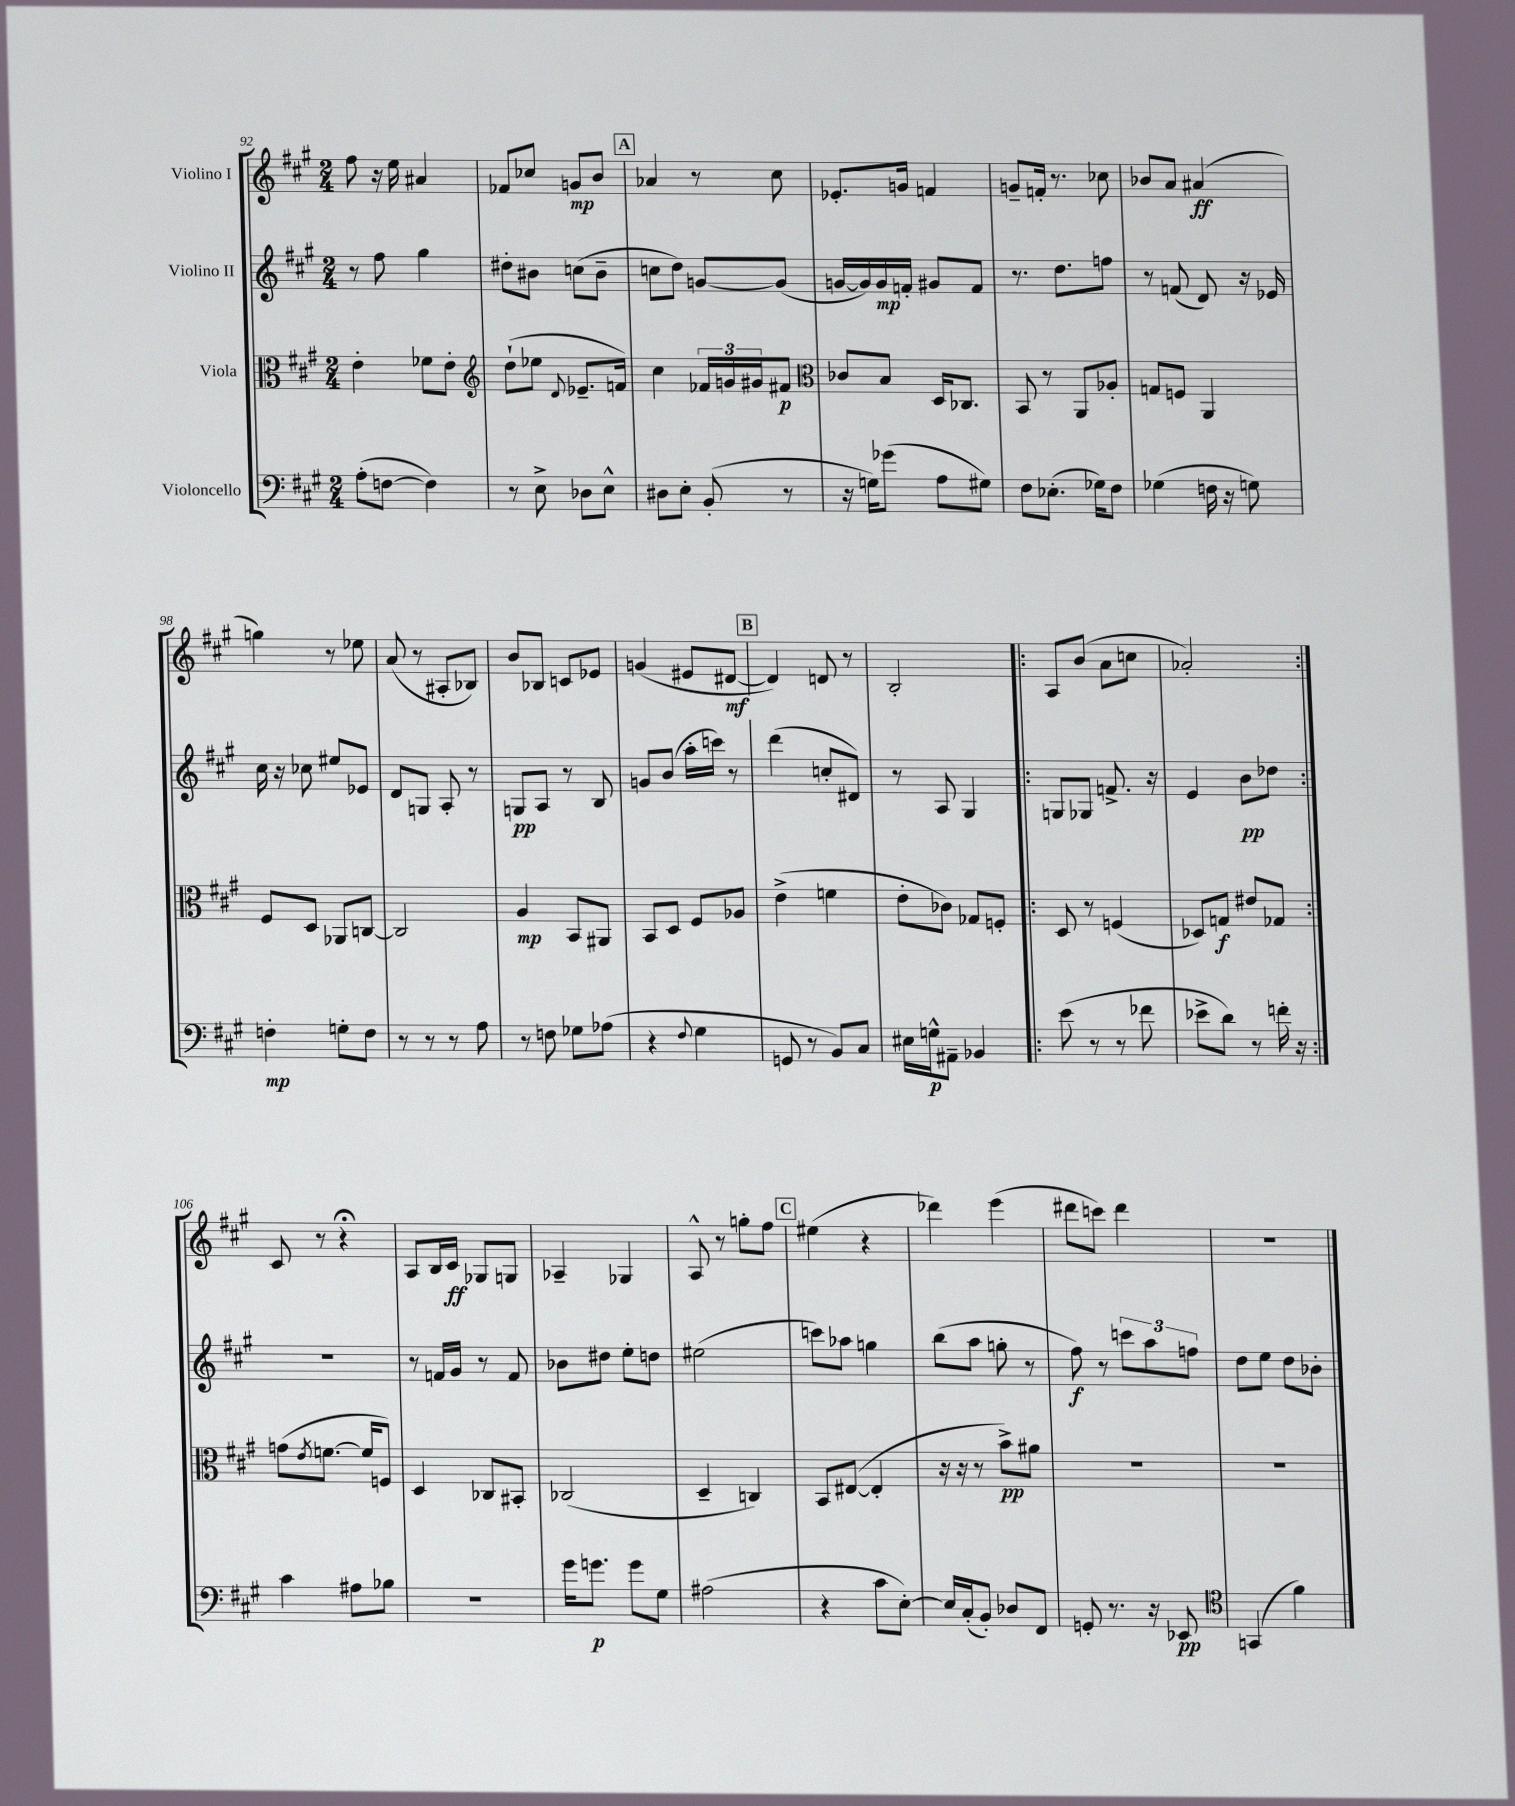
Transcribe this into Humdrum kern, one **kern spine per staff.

**kern	**dynam	**kern	**dynam	**kern	**dynam	**kern	**dynam
*part4	*part4	*part3	*part3	*part2	*part2	*part1	*part1
*staff4	*staff4	*staff3	*staff3	*staff2	*staff2	*staff1	*staff1
*I"Violoncello	*	*I"Viola	*	*I"Violino II	*	*I"Violino I	*
*clefF4	*	*clefC3	*	*clefG2	*	*clefG2	*
*k[f#c#g#]	*	*k[f#c#g#]	*	*k[f#c#g#]	*	*k[f#c#g#]	*
*M2/4	*	*M2/4	*	*M2/4	*	*M2/4	*
=92	=92	=92	=92	=92	=92	=92	=92
(8A'\L	.	4e'\	.	8r	.	8ff#\	.
[8Fn\J	.	.	.	8ff#\	.	16r	.
.	.	.	.	.	.	16ee\	.
4F\])	.	8f-X\L	.	4gg#\	.	4a#X/	.
.	.	8e'\J	.	.	.	.	.
=93	=93	=93	=93	=93	=93	=93	=93
*	*	*clefG2	*	*	*	*	*
8r	.	(8dd`\L	.	8dd#X'\L	.	8f-X/L	.
8E^\	.	8ee-X\J	.	8b#X\J	.	8cc-X/J	.
.	.	8qqd/	.	.	.	.	.
8D-X\L	.	8.e-X~/L	.	(8ccn\L	.	8gn/L	mp
8E^^\J	.	.	.	8b#~\J	.	8b/J	.
.	.	16fn/Jk)	.	.	.	.	.
!!LO:REH:place=s1:t=A
=94	=94	=94	=94	=94	=94	=94	=94
8D#X\L	.	4cc#\	.	8ccn\L	.	4a-X/	.
8E'\J	.	.	.	8dd\J)	.	.	.
(8BB'/	.	24f-X/LL	.	[8gn/L	.	8r	.
.	.	24gn/	.	.	.	.	.
.	.	24g#X/J	.	.	.	.	.
8r	.	8f#X/J	p	(8g/J]	.	8cc#\	.
=95	=95	=95	=95	=95	=95	=95	=95
*	*	*clefC3	*	*	*	*	*
16r	.	8c-X/L	.	[16gn/LL	.	8.e-X'/L	.
16Gn\KL)	.	.	.	16g/])	.	.	.
(8g-X\J	.	8B/J	.	16g/	mp	.	.
.	.	.	.	16fn'/JJ	.	16gn/Jk	.
8A\L	.	16D/KL	.	8g#X/L	.	4fn/	.
.	.	8.C-X/J	.	.	.	.	.
8G#X\J)	.	.	.	8f/J	.	.	.
=96	=96	=96	=96	=96	=96	=96	=96
8F#\L	.	8BB/	.	8.r	.	8gn~/L	.
(8.E-X'\J	.	8r	.	.	.	16fn'/Jk	.
.	.	.	.	8.dd\L	.	8.r	.
.	.	8AA/L	.	.	.	.	.
16G-X\KL)	.	.	.	.	.	.	.
8F#\J	.	8A-X'/J	.	8ffn\J	.	8cc-X\	.
=97	=97	=97	=97	=97	=97	=97	=97
(4G-X\	.	8Gn/L	.	8r	.	8b-X/L	.
.	.	8Fn/J	.	(8fn/	.	8a/J	.
16Fn\	.	4AA/	.	8d/)	.	(4a#X/	ff
16r	.	.	.	.	.	.	.
8Gn\)	.	.	.	16r	.	.	.
.	.	.	.	16e-X/	.	.	.
!!LO:LB:g=z
=98	=98	=98	=98	=98	=98	=98	=98
4Fn'\	mp	8F#/L	.	16cc#\	.	4ggn\)	.
.	.	.	.	16r	.	.	.
.	.	8D/J	.	8cc-X\	.	.	.
8Gn'\L	.	8AA-X/L	.	8ee#X/L	.	8r	.
8F\J	.	[8Cn/J	.	8e-X/J	.	8ee-X\	.
=99	=99	=99	=99	=99	=99	=99	=99
8r	.	2C/]	.	8d/L	.	(8a/	.
8r	.	.	.	8Gn/J	.	8r	.
8r	.	.	.	8A'/	.	8A#X'/L	.
8A\	.	.	.	8r	.	8B-X/J)	.
=100	=100	=100	=100	=100	=100	=100	=100
8r	.	4A/	mp	8Gn/L	pp	8b/L	.
8Fn\	.	.	.	8A/J	.	8B-X/J	.
8G-X\L	.	8BB/L	.	8r	.	8cn/L	.
(8A-X\J	.	8AA#X/J	.	8B/	.	8e-X/J	.
=101	=101	=101	=101	=101	=101	=101	=101
4r	.	8BB/L	.	8gn/L	.	(4gn/	.
.	.	8D/J	.	(8b/J	.	.	.
8qqF#/	.	.	.	.	.	.	.
4G#\	.	8F#/L	.	16aa'\LL	.	8e#X/L	.
.	.	.	.	16cccn\JJ)	.	.	.
.	.	8A-X/J	.	8r	.	[8d#X/J	mf
!!LO:REH:place=s1:t=B
=102	=102	=102	=102	=102	=102	=102	=102
8GGn/	.	(4e^\	.	(4ddd\	.	4d#/])	.
8r	.	.	.	.	.	.	.
8BB/L)	.	4fn\	.	8ccn'/L	.	8dn/	.
8C#/J	.	.	.	8d#X/J)	.	8r	.
=103	=103	=103	=103	=103	=103	=103	=103
16E#X\LL	.	8e'\L	.	8r	.	2B'/	.
16Gn^^\J	p	.	.	.	.	.	.
8AA#X~\J	.	8c-X\J)	.	8A/	.	.	.
4BB-X/	.	8G-X/L	.	4G#/	.	.	.
.	.	8Fn'/J	.	.	.	.	.
=104!|:	=104!|:	=104!|:	=104!|:	=104!|:	=104!|:	=104!|:	=104!|:
(8e\	.	8D/	.	8Gn/L	.	8A/L	.
8r	.	8r	.	8G-X/J	.	(8b/J	.
8r	.	(4Fn/	.	8.fn^/	.	8a\L	.
8f-X\	.	.	.	.	.	8ccn\J	.
.	.	.	.	16r	.	.	.
=105	=105	=105	=105	=105	=105	=105	=105
8e-X^\L	.	8D-X/L)	.	4e/	.	2a-X'/)	.
8d\J)	.	8Gn/J	f	.	.	.	.
8r	.	8e#X/L	.	8b\L	pp	.	.
16fn'\	.	8G-X/J	.	8dd-X\J	.	.	.
16r	.	.	.	.	.	.	.
!!LO:LB:g=z
=106:|!	=106:|!	=106:|!	=106:|!	=106:|!	=106:|!	=106:|!	=106:|!
4c#\	.	(8gn\L	.	2r	.	8c#/	.
.	.	8qe/	.	.	.	.	.
.	.	[8.fn\J	.	.	.	8r	.
8A#X\L	.	.	.	.	.	4r;<	.
.	.	16f/KL]	.	.	.	.	.
8B-X\J	.	8Fn/J)	.	.	.	.	.
=107	=107	=107	=107	=107	=107	=107	=107
2r	.	4D/	.	8r	.	8A/L	.
.	.	.	.	16fn/LL	.	16B/L	.
.	.	.	.	16g#/JJ	.	16c#/JJ	ff
.	.	8C-X/L	.	8r	.	8G-X/L	.
.	.	8BB#X'/J	.	8f/	.	8Gn/J	.
=108	=108	=108	=108	=108	=108	=108	=108
16g#\KL	.	(2C-X/	.	8b-X\L	.	4A-X~/	.
8.gn\J	p	.	.	.	.	.	.
.	.	.	.	8dd#X\J	.	.	.
8g\L	.	.	.	8ee'\L	.	4G-X/	.
8G#\J	.	.	.	8ddn\J	.	.	.
=109	=109	=109	=109	=109	=109	=109	=109
(2A#X\	.	4D~/	.	(2ee#X\	.	8A^^/	.
.	.	.	.	.	.	8r	.
.	.	4Cn/)	.	.	.	8ggn'\L	.
.	.	.	.	.	.	8ff#\J	.
!!LO:REH:place=s1:t=C
=110	=110	=110	=110	=110	=110	=110	=110
4r	.	8BB/L	.	8cccn\L)	.	(4ee#X\	.
.	.	([8E#X/J	.	8aa-X\J	.	.	.
8c#\L	.	4E#'/]	.	4ggn\	.	4r	.
[8E'\J)	.	.	.	.	.	.	.
=111	=111	=111	=111	=111	=111	=111	=111
16E/LL]	.	16r	.	(8bb\L	.	4ddd-X\)	.
(16C#'/J	.	16r	.	.	.	.	.
8BB'/J)	.	8r	.	8aa\J	.	.	.
8D-X/L	.	8b^\L)	pp	8ggn'\	.	(4eee\	.
8FF#/J	.	8a#X\J	.	8r	.	.	.
=112	=112	=112	=112	=112	=112	=112	=112
8GGn'/	.	2r	.	8ff#\)	f	8ddd#X\L	.
8.r	.	.	.	8r	.	8cccn\J)	.
.	.	.	.	12cccn\L	.	4ddd#\	.
16r	.	.	.	.	.	.	.
.	.	.	.	12aa\	.	.	.
8EE-X/	pp	.	.	.	.	.	.
.	.	.	.	12ffn\J	.	.	.
=113	=113	=113	=113	=113	=113	=113	=113
*clefC4	*	*	*	*	*	*	*
(4GGn/	.	2r	.	8dd\L	.	2r	.
.	.	.	.	8ee\J	.	.	.
4f#\)	.	.	.	8dd\L	.	.	.
.	.	.	.	8b-X'\J	.	.	.
==	==	==	==	==	==	==	==
*-	*-	*-	*-	*-	*-	*-	*-
